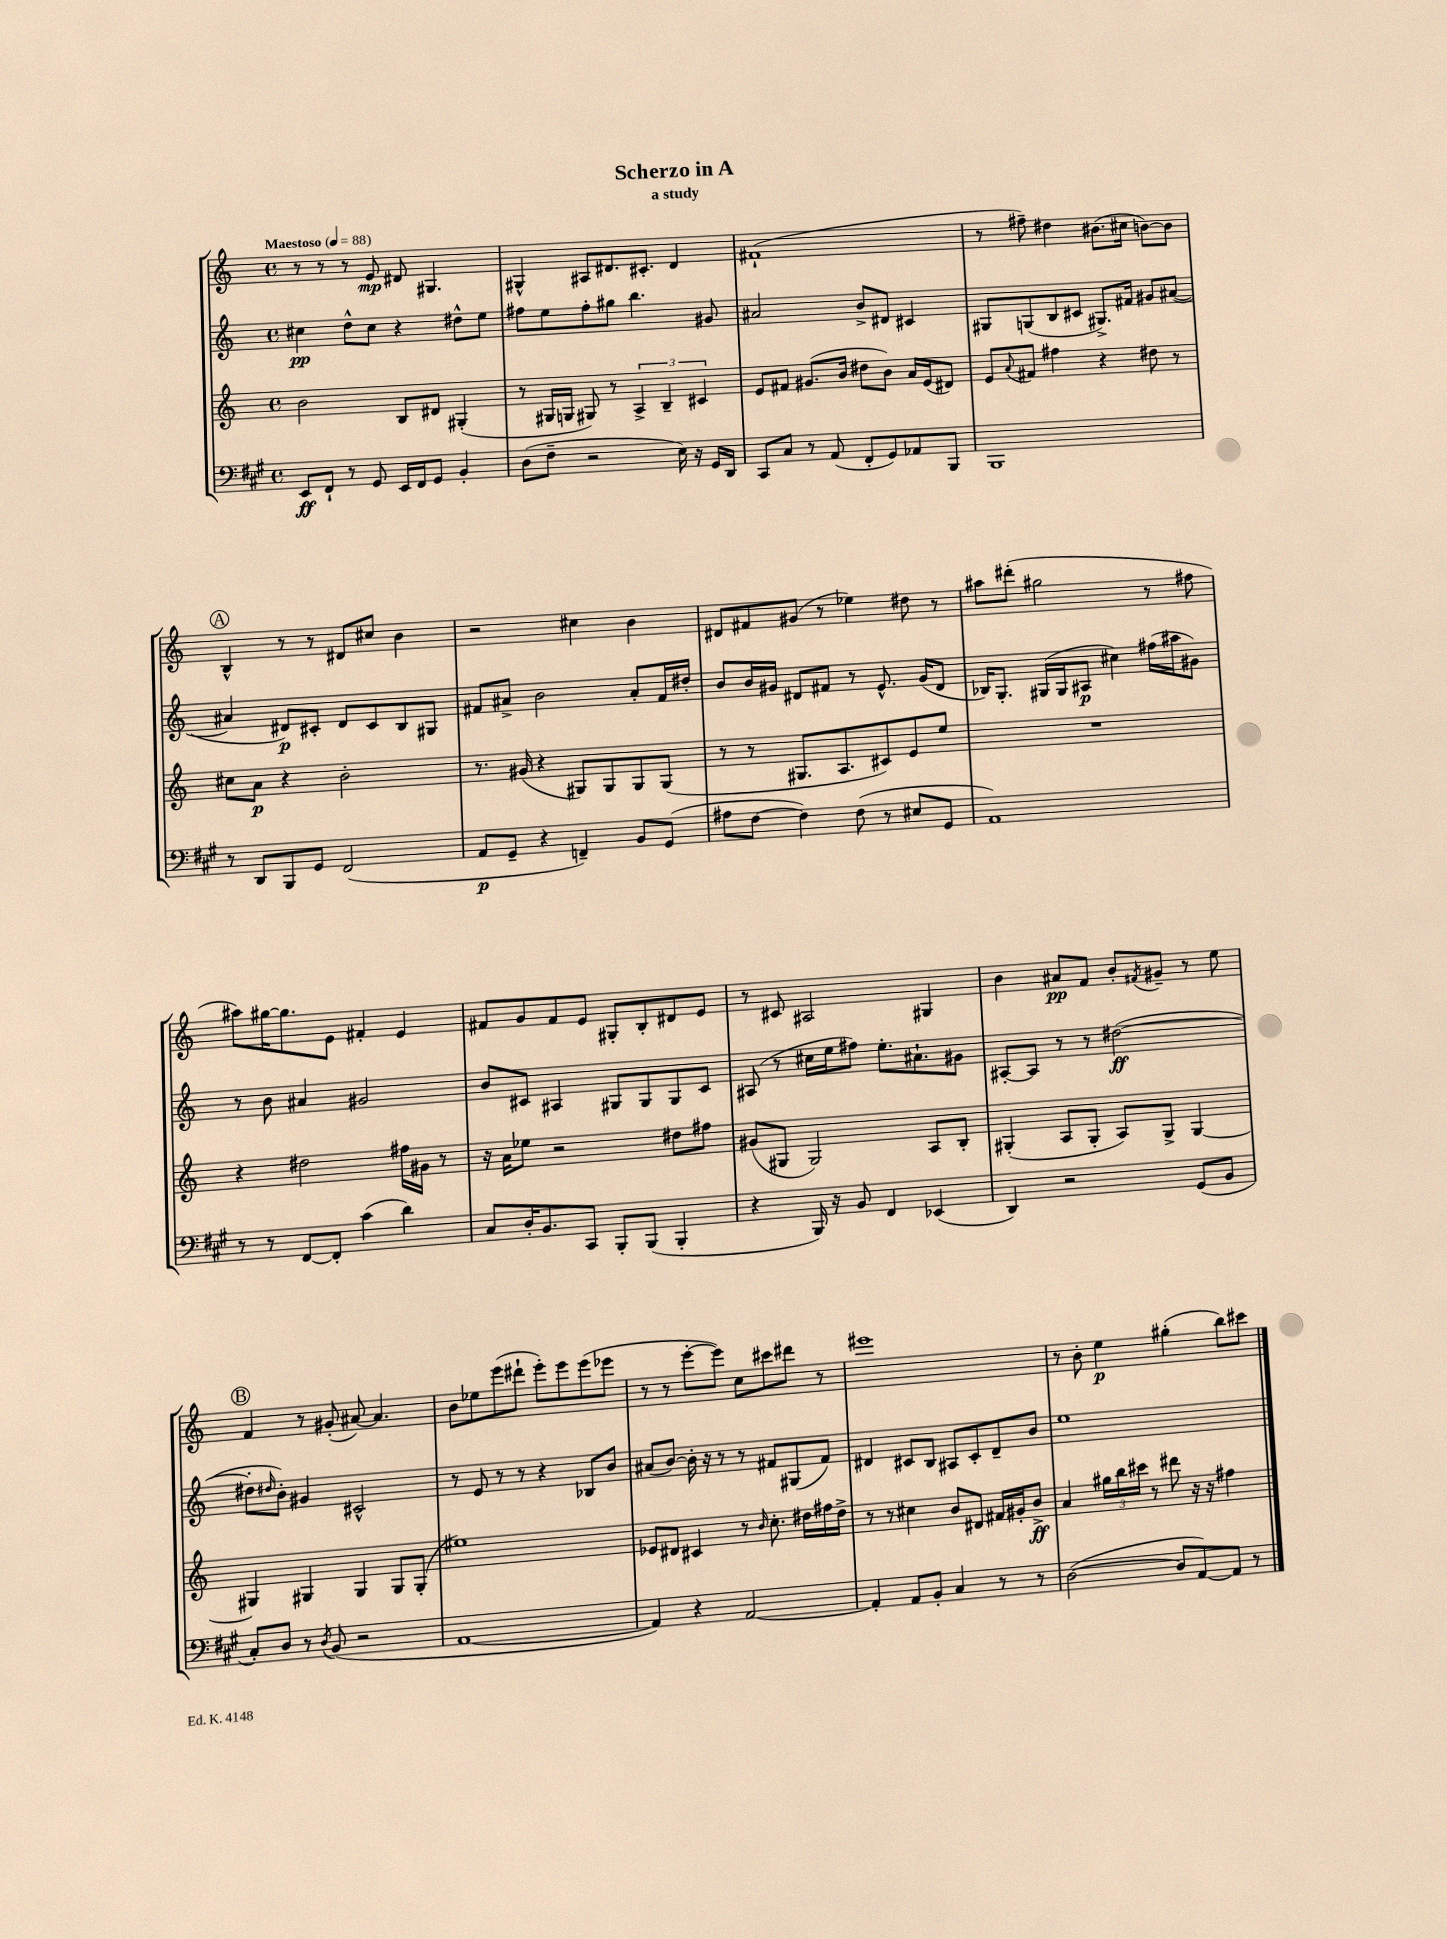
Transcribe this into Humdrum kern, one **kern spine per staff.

**kern	**kern	**kern	**kern
*staff4	*staff3	*staff2	*staff1
*clefF4	*clefG2	*clefG2	*clefG2
*k[f#c#g#]	*k[]	*k[]	*k[]
*M4/4	*M4/4	*M4/4	*M4/4
*met(c)	*met(c)	*met(c)	*met(c)
*MM88	*MM88	*MM88	*MM88
8EE	2b	4cc#	8r
8FF#`	.	.	8r
8r	.	8dd^^	8r
8GG#	.	8cc#	8e
16EE	8B	4r	8d#
16FF#	.	.	.
8GG#	8d#	.	4.G#
4BB'	(4G#'	8dd#^^	.
.	.	8ee	.
=	=	=	=
(8D	8r	8ff#	4G#^^
8F#~	16G#	8ee	.
.	16G	.	.
2r	8G#)	8ff#'	8A#
.	8r	8gg#	8.d#
.	6A^	4.bb	.
.	.	.	8.c#'
.	6B~	.	.
16E)	.	.	4d#
16r	.	.	.
.	6c#	.	.
16GG#	.	8g#	.
16DD	.	.	.
=	=	=	=
8CC#	8e	2a#	(1f#`
8C#	8f#	.	.
8r	(8.g#	.	.
(8AA	.	.	.
.	16b	.	.
8FF#'	8dd#	8b^	.
8GG#)	8b)	8d#	.
8AA-	16a	4c#	.
.	(16e	.	.
8BBB	8d#)	.	.
=	=	=	=
1BBB	8e	8G#	8r
.	8qqa	.	.
.	8f#	(8G	8ff#~)
.	4ff#	8B	4dd#
.	.	8c#	.
.	4r	8.G#^)	(8.b#
.	.	16f#	16cc#
.	8dd#	8g#	[8b)
.	8r	([8a#	8b]
=	=	=	=
8r	8cc#	4a#]	4B^^
8DD	8a	.	.
8BBB	4r	8d#)	8r
8GG#	.	8c#'	8r
(2FF#	2b'	8d#	8d#
.	.	8c#	8cc#
.	.	8B	4b
.	.	8G#	.
=	=	=	=
8AA	8.r	8f#	2r
8GG#~	.	8a#^	.
.	(16g#	.	.
4r	4r	2b	.
4FF~)	8G#)	.	4cc#
.	8G#	.	.
8BB	8G#	8a#'	4b
(8GG#	(8G#	16f#	.
.	.	16dd#'	.
=	=	=	=
8A#	8r	8b	8d#
[8F#	8r	16b	8f#
.	.	16g#	.
4F#])	8.G#	8d#	(8g#
.	.	8f#	8r
.	8.A	.	.
(8F#	.	8r	4ee-)
8r	8c#)	8.e^^	.
8E#	8e	.	8dd#
.	.	(16g#	.
8GG#	8ee	8d#	8r
=	=	=	=
1AA)	1r	16B-)	8aa#
.	.	8.G'	.
.	.	.	(8ddd#'
.	.	(16G#	2gg#
.	.	16G#	.
.	.	8A#	.
.	.	4cc#)	.
.	.	(16ff#	8r
.	.	16aa#	.
.	.	8g#)	8ff#
=	=	=	=
8r	4r	8r	8aa#)
8r	.	8b	[16gg#
.	.	.	8.gg#]
[8FF#	2dd#	4a#	.
8FF#']	.	.	8e
(4c#	.	2g#	4f#'
4d)	16ff#	.	4e
.	16g#	.	.
.	8r	.	.
=	=	=	=
8C#	16r	8b	8f#
.	16a	.	.
16D'	8ee-	8c#	8g
8.BB	.	.	.
.	2r	4A#	8f#
8CC#	.	.	8e
8BBB'	.	8G#	8G#'
(8BBB	.	8G#	8B'
4BBB'	8dd#	8G#	8d#
.	8ff#	8c#	8e
=	=	=	=
4r	(8g#	(8A#	8r
.	8G#	8r	8c#
16BBB)	2G#)	16cc#	2A#
16r	.	16ee	.
8BB	.	8ff#)	.
4FF#	.	8.ee'	.
.	.	8.a#`	.
(4EE-	8A	.	4G#
.	8B'	8g#	.
=	=	=	=
4DD)	(4G#'	[8A#'	4b
.	.	8A#]	.
2r	8A	8r	8a#
.	8G#'	8r	8f
.	8A)	([2dd#	8b'
.	.	.	8qf#
.	8G#^	.	8g#~
(8GG#	[4G#	.	8r
8BB	.	.	8ee
=	=	=	=
8C#')	4G#]	8dd#']	4f
.	.	16qqdd#	.
8D	.	8b')	.
8r	4G#	4g#	8r
8qD	.	.	.
(8BB	.	.	(8g#'
2r	4G#	2c#^^	[8a#)
.	.	.	4.a#]
.	8G#	.	.
.	(8G#'	.	.
=	=	=	=
[1AA	1ee#)	8r	8b
.	.	8e	8ee-
.	.	8r	(8eee
.	.	8r	8ddd#`
.	.	4r	8eee')
.	.	.	8eee
.	.	8B-	(8eee
.	.	8b	8eee-
=	=	=	=
4AA])	8e-	(8a#	8r
.	8d#	[8b)	8r
4r	4c#	16b']	[8eee'
.	.	16r	.
.	.	8r	8eee])
[2AA	8r	8r	8cc
.	16qqb	.	.
.	8.cc'	8f#	8ccc#
.	.	(8G#	8ddd#
.	16dd#	.	.
.	16ff#	8f#)	8r
.	16dd#^	.	.
=	=	=	=
4AA']	8r	4d#	1eee#
.	8r	.	.
8AA	4cc#	8c#	.
8BB'	.	8B	.
4C#	8b	8A#	.
.	8d#	8c#'	.
8r	16f#	8d#~	.
.	16g#'	.	.
8r	8b^	8b	.
=	=	=	=
([2D	4a	1ee	8r
.	.	.	8b'
.	24gg#	.	4ee
.	24bb	.	.
.	24ccc#	.	.
.	8r	.	.
8D]	8ddd#	.	(4gg#'
[8AA)	16r	.	.
.	16r	.	.
8AA]	4ff#	.	8bb)
8r	.	.	8ccc#
==	==	==	==
*-	*-	*-	*-
